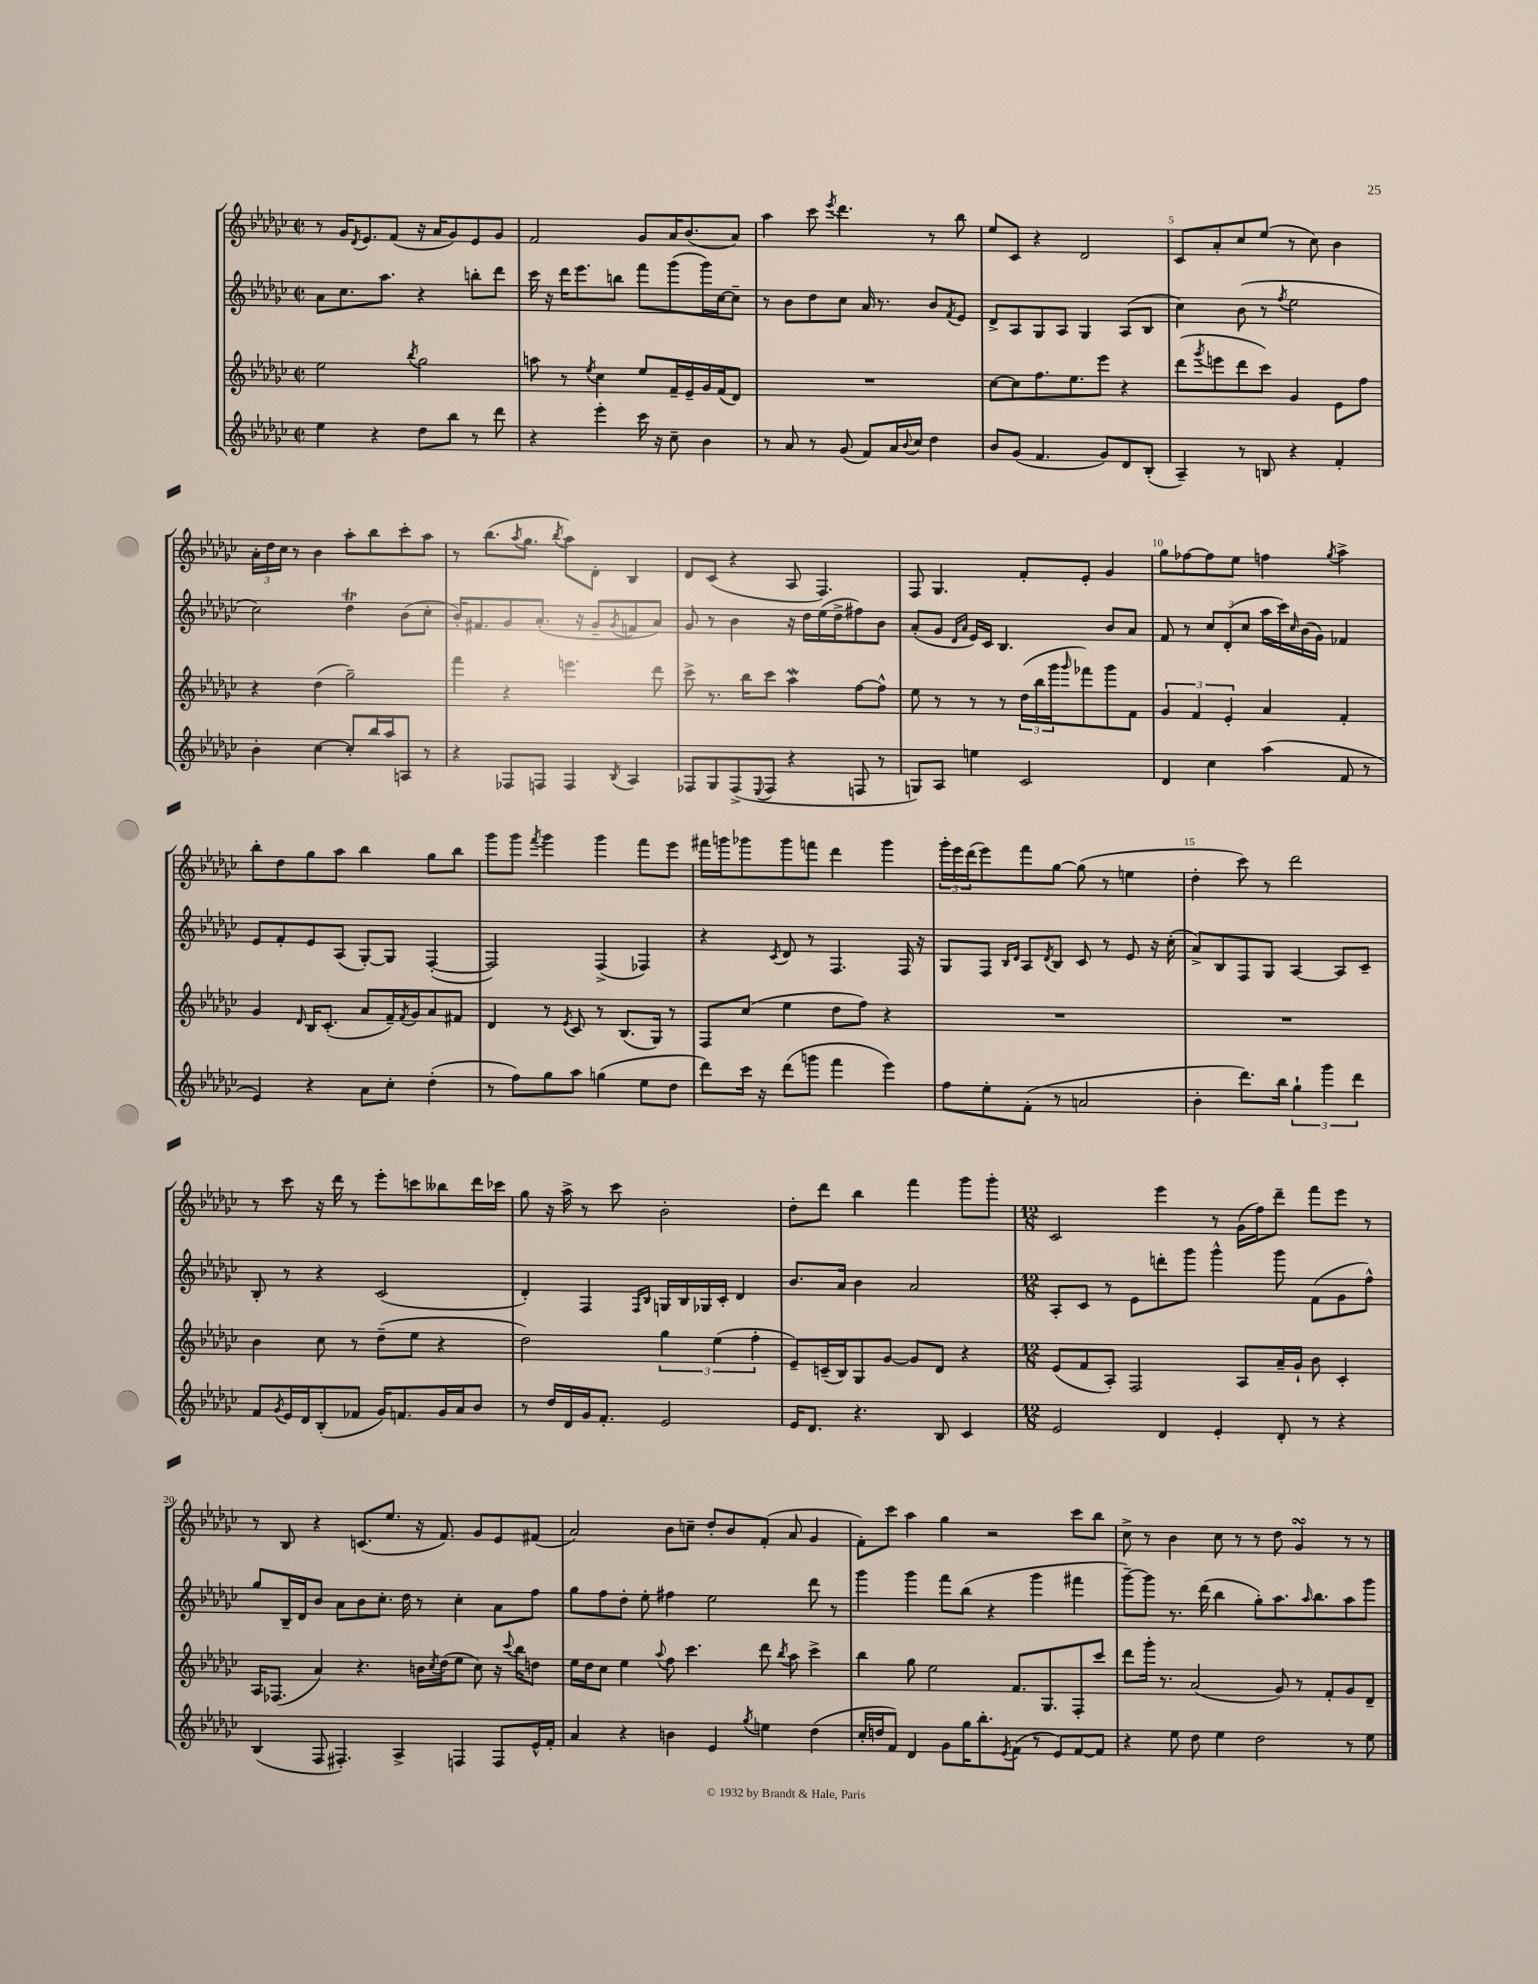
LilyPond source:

<<
\new StaffGroup <<
\new Staff = "s0" {
    \clef treble \key ges \major \defaultTimeSignature \time 2/2
    r8 ges'16 \acciaccatura { des'8 } ees'8. f'8( r16 aes'16 ges'8) ees'8 ges'8 |
    f'2 ges'8 aes'16 bes'8.( aes'8) |
    aes''4 ces'''8 \acciaccatura { ees'''8 } des'''4. r8 bes''8 |
    ees''8 ces'8 r4 des'2 |
    ces'8 aes'8-. ces''8 ees''8( r8 ces''8) bes'4 |
    \tuplet 3/2 { aes'16-. des''16 ces''16 } r8 bes'4 aes''8-. bes''8 ces'''8-. aes''8 |
    r8 bes''8.( \acciaccatura { aes''8 } ges''8. \acciaccatura { bes''8 } aes''8) des'8-. bes4 |
    des'8 ces'8( r4 aes8 f4.) |
    f8 ges4. f'8-. ees'8-. ges'4 |
    ges''8 fes''8~ fes''8 ees''8 f''4 \acciaccatura { ges''8 } aes''4-> |
    bes''8-. des''8 ges''8 aes''8 bes''4 ges''8 bes''8 |
    ges'''8 ges'''8 \acciaccatura { f'''8 } ges'''4 ges'''4 f'''8 ees'''8 |
    fis'''16 g'''16 ges'''8 ges'''8 f'''8 des'''4 ges'''4 |
    \tuplet 3/2 { ges'''16-. ees'''16 des'''16( } ees'''8) f'''8 ges''8~ ges''8( r8 e''4 |
    des''4-. ces'''8) r8 des'''2 |
    r8 ces'''8 r16 des'''16 r8 ees'''8-. c'''8 beses''8 des'''16 ces'''16 |
    ges''8 r16 aes''16-> r8 ces'''8 bes'2-. |
    des''8-. des'''8 bes''4 f'''4 ges'''8 ges'''8-. |
    \numericTimeSignature \time 12/8 ces'2 ees'''4 r8 ges'16( f''16) des'''8-- f'''8 ees'''8 r8 |
    r8 bes8 r4 c'8.( ees''8. r16 f'8.) ges'8 ees'8 fis'8( |
    aes'2) bes'8 c''8-- des''8-. bes'8 f'8-.( aes'8 ges'4 |
    f'8-.) ces'''8 aes''4 ges''4 r2 ces'''8 bes''8 |
    ces''8-> r8 bes'4 ces''8 r8 r8 des''8 ges'4\turn r8 r8 \bar "|." |
}
\new Staff = "s1" {
    \clef treble \key ges \major \defaultTimeSignature \time 2/2
    aes'8 ces''8. aes''8. r4 b''8-. des'''8 |
    ces'''16 r16 des'''16 ees'''8. b''8 f'''8 ges'''8( ges'''16) ces''16~ ces''8-- |
    r8 bes'8 des''8 ces''8 aes'16 r8. bes'8 \acciaccatura { f'8 } ees'8 |
    des'8-> aes8 ges8 aes8 ges4 aes8( bes8 |
    ces''4) bes'8( r8 \acciaccatura { f''8 } ees''2 |
    ces''2) des''4\trill bes'8( ces''8-. |
    bes'16-.) fis'8. ges'8 aes'8.-.( r16 ges'8-- \acciaccatura { ges'8 } f'8 aes'8) |
    ges'8 r8 bes'4 r16 des''16 ees''16( des''16-> fis''8) bes'8 |
    aes'8-.( ges'8 \grace { des'16 aes'16 } ees'16) ces'16 bes4. bes'8 aes'8 |
    f'8 r8 \tuplet 3/2 { ces''8 des'8-.( ces''8 } aes''16 ces'''16) \grace { ces''16 } bes'16( ges'16) fes'4 |
    ees'8 f'8-. ees'8 aes8( ges8~-.) ges8 f4~-.( |
    f2) f4->( fes4) |
    r4 \acciaccatura { ces'8 } des'8 r8 f4. f16 r16 |
    ges8 f8 \grace { bes16 des'16 } aes8 \acciaccatura { des'8 } bes8 ces'8 r8 ees'8 r16 ces''16-.( |
    aes'8->) bes8 f8 ges8 aes4~ aes8 ces'8-- |
    bes8-. r8 r4 ces'2( |
    des'4-.) f4 \grace { f16 bes16 } g16 bes16 ges16 ces'16-. des'4 |
    bes'8. aes'16 bes'4 aes'2 |
    \numericTimeSignature \time 12/8 aes8-. ces'8 r8 ees'8 d'''8-. ges'''8 ges'''4-^ ges'''8 f'8( ges'8 f''8-^) |
    ges''8 bes16-- des'16 bes'8 aes'8 bes'8 ces''8.-. des''16 r8 ces''4-. aes'8 f''8 |
    ges''8 f''8 des''8-. ees''8-. fis''4 ees''2 des'''8 r8 |
    ges'''4 ges'''4 f'''8 bes''8( r4 ges'''4 fis'''4 |
    ges'''8~--) ges'''8 r8. des'''16( bes''4 ges''8-.) aes''8. \grace { aes''16 } bes''8. aes''8 ges'''8 \bar "|." |
}
\new Staff = "s2" {
    \clef treble \key ges \major \defaultTimeSignature \time 2/2
    ees''2 \acciaccatura { bes''8 } ges''2 |
    a''8 r8 \acciaccatura { ees''8 } ces''4 ees''8 f'16-- ees'16-- ges'16 f'16( des'8) |
    R1 |
    ces''8~ ces''8 f''8. ees''8. ees'''8 r4 |
    des'''8( \acciaccatura { ges'''8 } e'''8 des'''8 ces'''8) ges'4 ees'8 f''8 |
    r4 des''4( ges''2--) |
    f'''4 r4 e'''4. des'''8 |
    ces'''8-> r8. bes''16 ces'''8 aes''4\mordent f''8~ f''8-^ |
    ees''8 r8 r8 r8 \tuplet 3/2 { des''16( bes''16 ges'''16 } \grace { ges'''16 } fes'''8) ges'''8 f'8 |
    \tuplet 3/2 { ges'4 f'4 ees'4-. } aes'4 f'4-. |
    ges'4 \grace { des'16 } bes16 ces'8.-.( aes'8 f'16--) \acciaccatura { f'8 } ges'16 aes'8 fis'8 |
    des'4 r8 \acciaccatura { ees'8 } ces'8 r8 bes8.( ges16) r8 |
    f8 ces''8( ees''4 des''8 f''8) r4 |
    R1 |
    R1 |
    bes'4 ces''8 r8 des''8--( ees''8 r4 |
    des''2) \tuplet 3/2 { ges''4 ees''4( f''4-. } |
    ees'8--) c'16--( bes16) ges8 ges'8~ ges'8 des'8 r4 |
    \numericTimeSignature \time 12/8 ees'8( f'8 aes8-.) f2 aes8 aes'16-- ges'16-! bes'8 ces'4-. |
    aes16 fes8.( aes'4) r4. b'16 \acciaccatura { ces''8 } des''16( ees''8 ces''8) r16 \appoggiatura { ces'''8 } bes''16 d''8 |
    ees''16 des''16 ces''8 ees''4 \appoggiatura { aes''8 } f''8 ces'''4. des'''8 \acciaccatura { bes''8 } aes''8 ces'''4-> |
    bes''4 ges''8 ees''2 f'8. ges8. f8-. ces'''8 |
    des'''8 ges'''16-. r8. aes'2( ges'8) r8 f'8-. ges'8 des'8-- \bar "|." |
}
\new Staff = "s3" {
    \clef treble \key ges \major \defaultTimeSignature \time 2/2
    ees''4 r4 des''8 bes''8 r8 des'''8 |
    r4 ees'''4-. ces'''16 r16 ces''8-- bes'4 |
    r8 aes'8 r8 ges'8( f'8) aes'16 \appoggiatura { bes'8 } ces''16 des''4 |
    bes'8 ges'8( f'4. ges'8) des'8 bes8-.( |
    aes4--) r8 b8 r4 f'4-. |
    bes'4-. ces''4~ ces''8-. bes''16 aes''16 a8 r8 |
    r4 fes8 f8 f4 \acciaccatura { bes8 } aes4 |
    fes8 ges8 fes8->( \appoggiatura { ees8 } fes8 r4 f8 r8 |
    g8) aes8 e''4 ces'2 |
    des'4 ces''4 aes''4( f'8 r8 |
    ees'4) r4 aes'8 ces''8-. des''4-.( |
    r8 f''8) ges''8 aes''8 g''4( ees''8 des''8 |
    des'''8) ces'''16 r16 des'''8( g'''8 f'''4 ees'''4) |
    f''8 ees''8-. f'8-.( r8 a'2 |
    bes'4-. des'''8.) bes''16 \tuplet 3/2 { ges''4-! ges'''4 des'''4 } |
    f'8 \acciaccatura { ges'8 } ees'16 des'16 bes8-.( fes'8 ges'16) f'8. ges'16 aes'16 bes'8 |
    r8 des''16 des'16 ges'16 f'8.-. ees'2 |
    ees'16 des'8. r4. bes8 ces'4 |
    \numericTimeSignature \time 12/8 ees'2 des'4 ees'4-. des'8-. r8 r4 |
    bes4( f8 fis4.-.) aes4-> f4 f8 ees'16-^ f'16-. |
    aes'4 r4 b'4 ees'4 \acciaccatura { ges''8 } e''4 des''4( |
    ces''16-. d''16 f'8) des'4 ges'8 ges''16 bes''8.-. \acciaccatura { ees'8 } f'8( r8 ees'8) f'8~ f'8 |
    r4 ees''8 des''8 ees''4 des''2 r8 ees''8 \bar "|." |
}
>>
>>
\layout { \context { \Score \override BarNumber.break-visibility = ##(#f #t #t) barNumberVisibility = #(every-nth-bar-number-visible 5) } }
